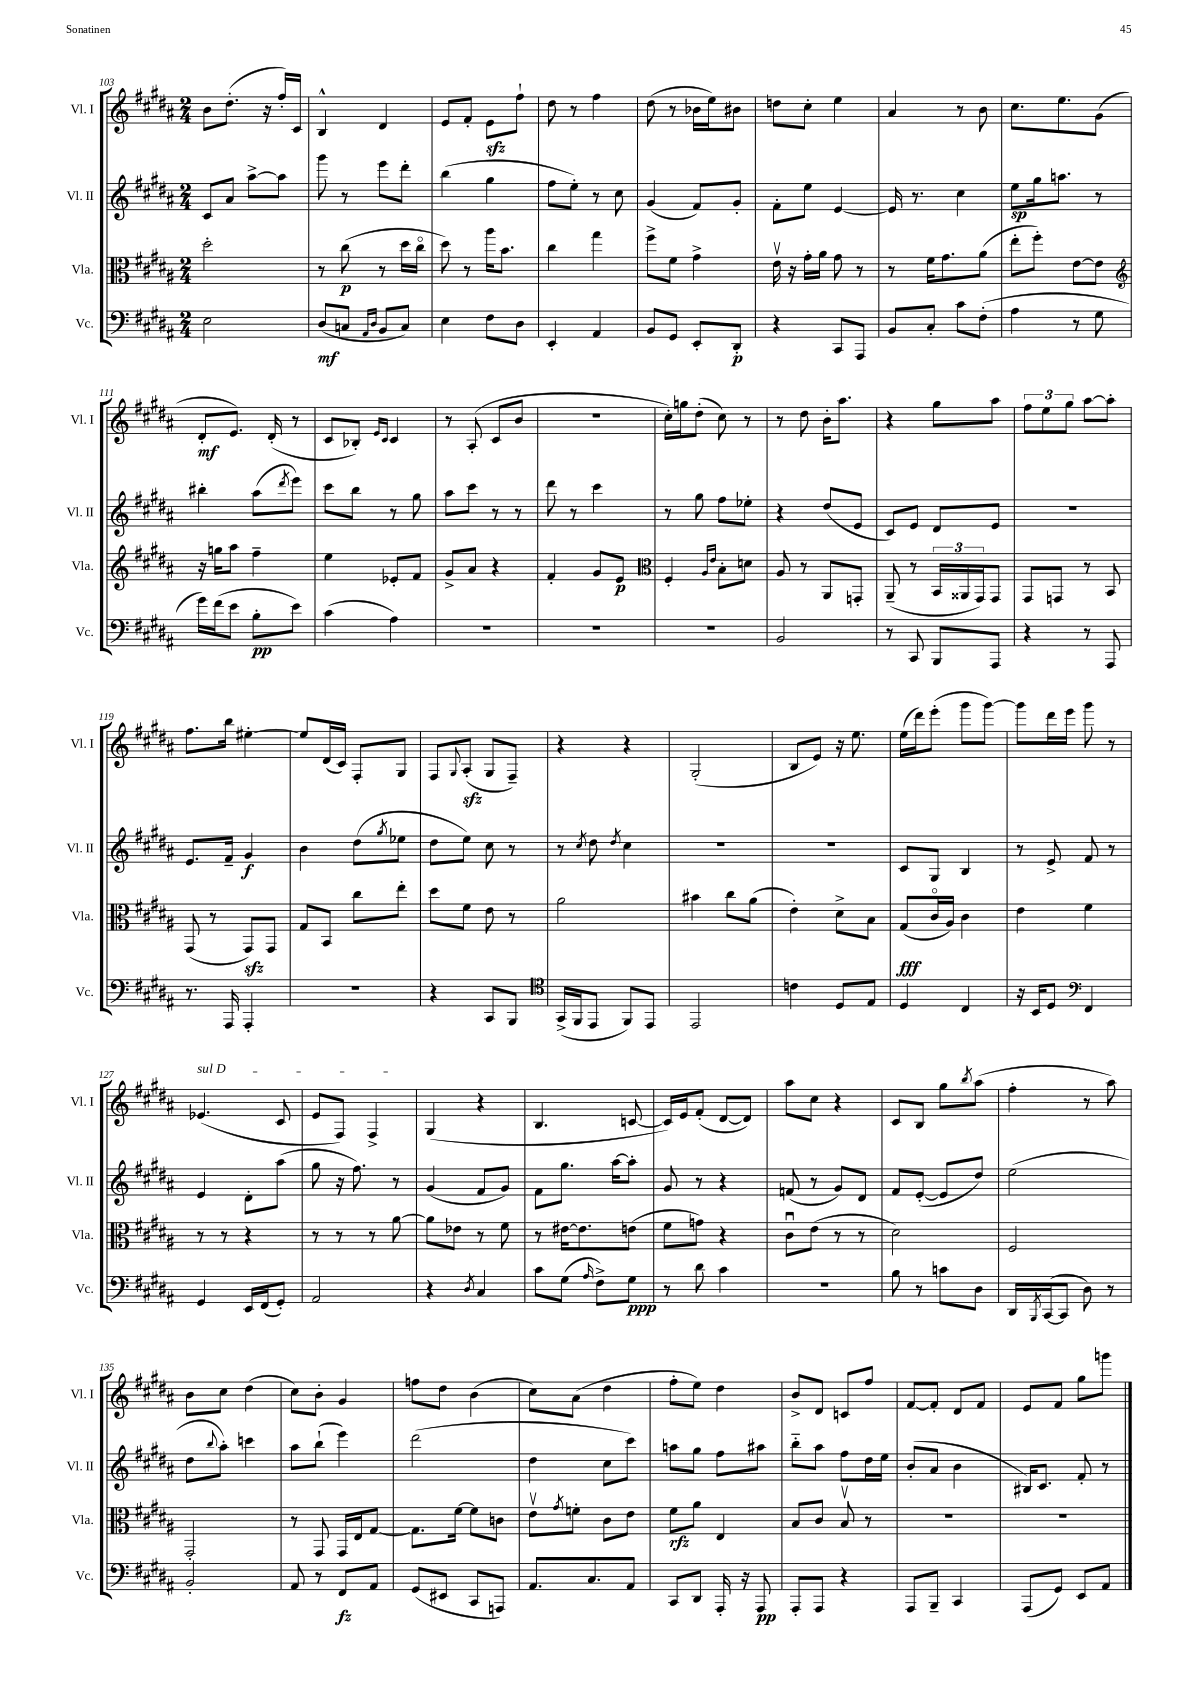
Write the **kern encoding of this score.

**kern	**kern	**kern	**kern
*staff4	*staff3	*staff2	*staff1
*clefF4	*clefC3	*clefG2	*clefG2
*k[f#c#g#d#a#]	*k[f#c#g#d#a#]	*k[f#c#g#d#a#]	*k[f#c#g#d#a#]
*M2/4	*M2/4	*M2/4	*M2/4
2E	2dd#'	8c#	8b
.	.	8a#	(8.dd#'
.	.	[8aa#^	.
.	.	.	16r
.	.	8aa#]	16ff#')
.	.	.	16c#
=	=	=	=
(8D#	8r	8ggg#	4B^^
8C	(8cc#	8r	.
16qqAA#	.	.	.
16qqD#	.	.	.
8BB	8r	8eee	4d#
8C)	16dd#	8ddd#'	.
.	16cc#o	.	.
=	=	=	=
4E	8dd#)	(4bb	8e
.	8r	.	8f#'
8F#	16aa#	4gg#	8e
.	8.b	.	.
8D#	.	.	8ff#`
=	=	=	=
4EE'	4cc#	8ff#	8dd#
.	.	8ee')	8r
4AA#	4gg#	8r	4ff#
.	.	8cc#	.
=	=	=	=
8BB	8ff#^	(4g#	(8dd#
8GG#	8f#	.	8r
8EE'	4g#^	8f#)	16b-
.	.	.	16ee)
8DD#'	.	8g#'	8b#
=	=	=	=
4r	16ev	8f#'	8dd
.	16r	.	.
.	16g#'	8ee	8cc#'
.	16a#	.	.
8CC#	8g#	[4e	4ee
8AAA#	8r	.	.
=	=	=	=
8BB	8r	16e]	4a#
.	.	8.r	.
8C#'	16f#	.	.
.	8.g#	.	.
8c#	.	4cc#	8r
(8F#'	(8a#	.	8b
=	=	=	=
4A#	8ee'	8ee	8.cc#
.	8ff#')	16gg#	.
.	.	8.aa	8.ee
8r	[8e	.	.
8G#	8e]	8r	(8g#
=	=	=	=
*	*clefG2	*	*
16g#)	16r	4bb#'	8d#'
(16f#	16gg	.	.
8e	8aa#	.	8.e)
8B'	4ff#~	(8aa#	.
.	.	.	(16d#'
.	.	8qddd#	.
8e)	.	8eee)	8r
=	=	=	=
(4c#	4ee	8ccc#	8c#
.	.	8bb	8B-')
.	.	.	16qqe
.	.	.	16qqc#
4A#)	8e-'	8r	4c#
.	8f#	8gg#	.
=	=	=	=
2r	8g#^	8aa#	8r
.	8a#	8ccc#	(8A#'
.	4r	8r	8c#
.	.	8r	8b
=	=	=	=
2r	4f#'	8ddd#	2r
.	.	8r	.
.	8g#	4ccc#	.
.	8e	.	.
=	=	=	=
*	*clefC3	*	*
2r	4F#'	8r	16cc#')
.	.	.	16gg
.	.	8gg#	(8dd#'
.	16qqA#	.	.
.	16qqe	.	.
.	8B'	8ff#	8cc#)
.	8d	8ee-'	8r
=	=	=	=
2BB	8A#	4r	8r
.	8r	.	8dd#
.	8AA#	(8dd#	16b'
.	.	.	8.aa#
.	8GG'	8e	.
=	=	=	=
8r	(8AA#~	8c#)	4r
8CC#	8r	8e	.
8BBB	24BB	8d#	8gg#
.	24AA##	.	.
.	24GG#)	.	.
8AAA#	8GG#	8e	8aa#
=	=	=	=
4r	8GG#	2r	12ff#
.	.	.	12ee
.	8GG	.	.
.	.	.	12gg#
8r	8r	.	[8aa#
8AAA#	8BB	.	8aa#']
=	=	=	=
8.r	(8GG#	8.e	8.ff#
.	8r	.	.
16AAA#	.	16f#~	16bb
4AAA#'	8GG#)	4g#	[4ee#'
.	8GG#	.	.
=	=	=	=
2r	8G#	4b	8ee#]
.	8BB	.	(16d#
.	.	.	16c#)
.	8cc#	(8dd#	8F#'
.	.	8qgg#	.
.	8ee'	8ee-	8G#
=	=	=	=
4r	8dd#	8dd#	8F#
.	.	.	8qqG#
.	8f#	8ee)	(8A#'
8CC#	8e	8cc#	8G#
8BBB	8r	8r	8F#~)
=	=	=	=
*clefC4	*	*	*
(16GG#^	2a#	8r	4r
16FF#	.	.	.
.	.	8qcc#	.
8EE	.	8dd#	.
.	.	8qdd#	.
8FF#)	.	4cc#	4r
8EE	.	.	.
=	=	=	=
2EE	4b#	2r	(2G#'
.	8cc#	.	.
.	(8a#	.	.
=	=	=	=
4c	4e')	2r	8B
.	.	.	8e)
8D#	8d#^	.	16r
.	.	.	8.ee
8E	8B	.	.
=	=	=	=
4D#	(8G#	8c#	(16ee
.	.	.	16ddd#)
.	16c#o	8G#	(8eee'
.	16A#)	.	.
4C#	4c#	4B	8ggg#
.	.	.	[8ggg#)
=	=	=	=
16r	4e	8r	8ggg#]
16BB	.	.	.
8D#	.	8e^	16ddd#
.	.	.	16eee
*clefF4	*	*	*
4FF#	4f#	8f#	8ggg#
.	.	8r	8r
=	=	=	=
4GG#	8r	4e	(4.e-
.	8r	.	.
16EE	4r	8d#'	.
(16FF#	.	.	.
8GG#')	.	(8aa#	8c#
=	=	=	=
2AA#	8r	8gg#	8e
.	8r	16r	8F#)
.	.	8.ff#)	.
.	8r	.	4F#^
.	[8a#	8r	.
=	=	=	=
4r	8a#]	(4g#	(4G#
.	8e-	.	.
8qD#	.	.	.
4C#	8r	8f#	4r
.	8f#	8g#)	.
=	=	=	=
8c#	8r	8f#	4.B
(8G#	[16e#	8.gg#	.
.	8.e#]	.	.
16qqA#	.	.	.
8F#^)	.	.	.
.	.	[16aa#	.
8G#	(8e	8aa#']	[8c
=	=	=	=
8r	8f#	8g#	16c])
.	.	.	16e
8d#	8g)	8r	(8f#'
4c#	4r	4r	[8d#
.	.	.	8d#])
=	=	=	=
2r	8c#u	(8f	8aa#
.	(8e	8r	8cc#
.	8r	8g#)	4r
.	8r	8d#	.
=	=	=	=
8B	2d#)	8f#	8c#
8r	.	([8e'	8B
8c	.	8e]	8gg#
.	.	.	8qbb
8D#	.	8dd#)	(8aa#
=	=	=	=
16DD#	2F#	(2ee	4ff#'
8qBBB	.	.	.
([16CC#	.	.	.
8CC#]	.	.	.
8D#)	.	.	8r
8r	.	.	8aa#)
=	=	=	=
2BB'	2GG#'	8dd#	8b
.	.	8qqbb	.
.	.	8aa#')	8cc#
.	.	4ccc	(4dd#
=	=	=	=
8AA#	8r	8aa#	8cc#)
8r	8GG#	(8bb`	8b'
8FF#	16GG#	4eee)	4g#
.	16E	.	.
8AA#	[8G#	.	.
=	=	=	=
(8GG#	8.G#]	(2ddd#	8ff
8EE#	.	.	8dd#
.	[16f#	.	.
8CC#	8f#]	.	(4b
8AAA)	8c	.	.
=	=	=	=
8.AA#	8ev	4dd#	8cc#)
.	8qg#	.	.
.	8f'	.	(8a#
8.C#	.	.	.
.	8c#	8cc#	4dd#
8AA#	8e	8ccc#)	.
=	=	=	=
8CC#	8f#	8aa	8ff#'
8DD#	8a#	8gg#	8ee)
16AAA#'	4E	8ff#	4dd#
16r	.	.	.
8AAA#	.	8aa#	.
=	=	=	=
8AAA#'	8B	8bb'~	8b^
8AAA#	8c#	8aa#	8d#
4r	8Bv	8ff#	8c
.	8r	16dd#	8ff#
.	.	16ee	.
=	=	=	=
8AAA#	2r	(8b'	[8f#
8BBB~	.	8a#	8f#']
4CC#	.	4b	8d#
.	.	.	8f#
=	=	=	=
(8AAA#	2r	16B#)	8e
.	.	8.c#	.
8GG#)	.	.	8f#
8EE	.	8f#'	8gg#
8AA#	.	8r	8ggg
==	==	==	==
*-	*-	*-	*-
